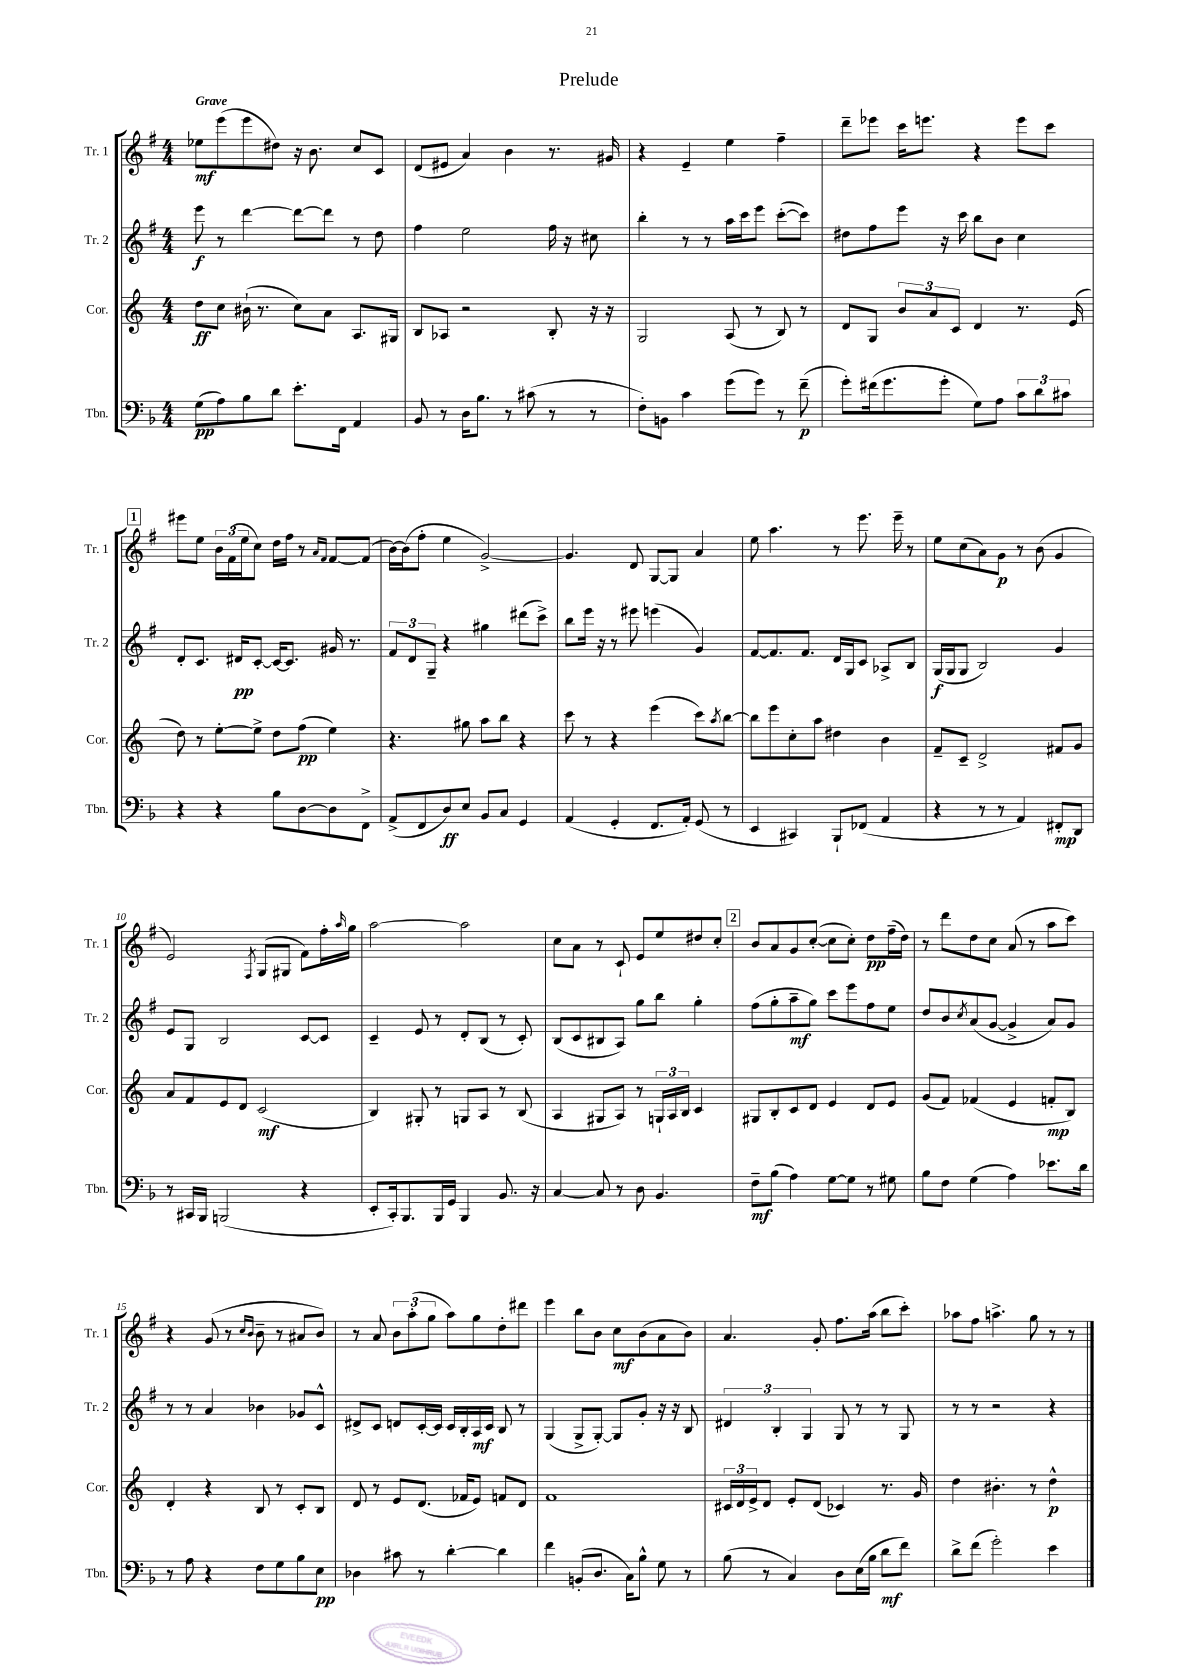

**kern	**kern	**kern	**kern
*staff4	*staff3	*staff2	*staff1
*clefF4	*clefG2	*clefG2	*clefG2
*k[b-]	*k[]	*k[f#]	*k[f#]
*M4/4	*M4/4	*M4/4	*M4/4
(8G\L	8dd\L	8eee\	8ee-\L
8A\)	8cc\J	8r	(8eee\
8B-\	(16b#`\	[4ddd\	8eee\
.	8.r	.	.
8d\J	.	.	8dd#\J)
8.e'\L	8cc\L)	8ddd\_L	16r
.	.	.	8.b\
.	8a\J	8ddd\]J	.
16FF\Jk	.	.	.
4AA/	8.A/L	8r	8cc/L
.	.	8dd\	8c/J
.	16G#/Jk	.	.
=	=	=	=
8BB-/	8B/L	4ff#\	(8d/L
8r	8A-/J	.	8e#/J
16D\LK	2r	2ee\	4a/)
8.B-\J	.	.	.
8r	.	.	4b\
(8c#\	.	.	.
8r	8B'/	16ff#\	8.r
.	.	16r	.
8r	16r	8cc#\	.
.	16r	.	16g#/
=	=	=	=
8F'\L)	2G/	4bb'\	4r
8BB\J	.	.	.
4c\	.	8r	4e~/
.	.	8r	.
(8g\L	(8A/	16aa\LL	4ee\
.	.	16ccc\J	.
8g\J)	8r	8eee\J	.
8r	8B/)	([8ccc'\L	4ff#~\
(8f~\	8r	8ccc\]J)	.
=	=	=	=
8g'\L)	8d/L	8dd#\L	8ddd~\L
(16f#\k	8G/J	8ff#\	8eee-\J
8.g\	.	.	.
.	12b/L	8eee\J	16ccc\LK
.	.	.	8.eee\J
.	12a/	.	.
8g'\J	.	16r	.
.	12c/J	.	.
.	.	16ccc\	.
8G\L)	4d/	8bb\L	4r
8A\J	.	8b\J	.
12c\L	8.r	4cc\	8eee\L
12d\	.	.	.
.	.	.	8ccc\J
12c#\J	.	.	.
.	(16e/	.	.
=	=	=	=
4r	8dd\)	8d'/L	8eee#\L
.	8r	8.c/J	8ee\J
4r	[8ee'\L	.	24b\LL
.	.	.	(24f#\
.	.	16d#/LK	.
.	.	.	24ee\J
.	8ee^\]J	[8c'/J	8cc\J)
8B-\L	8dd\L	16c/_LK	16dd\LL
.	.	8.c/]J	16ff#\JJ
[8D\	(8ff\J	.	8r
.	.	.	16qqa/LL
.	.	.	16qqf#/JJ
8D\]	4ee\)	16g#/	[8f#/L
.	.	8.r	.
8FF^\J	.	.	(8f#/]J
=	=	=	=
(8AA^/L	4.r	12f#/L	[16b\LL)
.	.	.	(16b\]J
.	.	12d/	.
8FF/	.	.	8ff#'\J
.	.	12G~/J	.
8D/)	.	4r	4ee\
8E/J	8gg#\	.	.
8BB-/L	8aa\L	4gg#\	[2g^/)
8C/J	8bb\J	.	.
4GG/	4r	(8ddd#\L	.
.	.	8ccc^\J)	.
=	=	=	=
(4AA/	8ccc\	8bb\L	4.g/]
.	8r	16eee\Jk	.
.	.	16r	.
4GG'/	4r	8r	.
.	.	8eee#\	8d/
8.FF/L	(4eee\	(4eee\	[8G/L
.	.	.	8G/]J
16AA'/Jk)	.	.	.
(8GG/	8ccc\L)	4g/)	4a/
.	8qaa/	.	.
8r	[8bb\J	.	.
=	=	=	=
4EE/	8bb\]L	[8f#/L	8ee\
.	8eee\	8.f#/]	4.aa\
4CC#/)	8cc'\	.	.
.	.	8.f#/J	.
.	8aa\J	.	.
8BBB-`/L	4dd#\	16d/LL	8r
.	.	16G/J	.
(8FF-/J	.	8c/J	8.eee\
4AA/	4b\	8A-^/L	.
.	.	.	16eee~\
.	.	8B/J	8r
=	=	=	=
4r	8f~/L	(16G/LL	8ee\L
.	.	16G/J	.
.	8c~/J	8G/J	(8cc\
8r	2d^/	2B/)	8a\)
8r	.	.	8g\J
4AA/)	.	.	8r
.	.	.	(8b\
8FF#'/L	8f#/L	4g/	4g/
8DD/J	8g/J	.	.
=	=	=	=
8r	8a/L	8e/L	2e/)
16CC#/LL	8f/	8G/J	.
16BBB-/JJ	.	.	.
(2BBB/	8e/	2B/	.
.	8d/J	.	.
.	.	.	8qF#/
.	(2c/	.	(8G/L
.	.	.	8G#/J
4r	.	[8c/L	8f#\L)
.	.	8c/]J	16ff#'\L
.	.	.	16qqaa/
.	.	.	16gg\JJ
=	=	=	=
8EE'/L	4B/)	4c~/	[2aa\
16CC'/k)	.	.	.
8.BBB-/	.	.	.
.	8G#'/	8e/	.
16BBB-/L	8r	8r	.
16GG/JJ	.	.	.
4BBB-/	8G/L	8d'/L	2aa\]
.	8A/J	(8B/J	.
8.BB-/	8r	8r	.
.	(8B/	8c'/)	.
16r	.	.	.
=	=	=	=
[4C/	4A/	(8B/L	8cc\L
.	.	8c/	8a\J
8C/]	8G#/L	8B#/	8r
8r	8A/J)	8A/J)	8c`/
8D\	8r	8gg\L	8e/L
4.BB-/	24G`/LL	8bb\J	8ee/
.	24A/	.	.
.	24B/JJ	.	.
.	4c/	4gg'\	8dd#/
.	.	.	8cc'/J
=	=	=	=
8F~\L	8G#/L	(8ff#\L	8b/L
(8B-\J	8B'/	8gg'\	8a/
4A\)	8c/	8aa~\	8g/
.	8d/J	8gg\J)	([8cc'/J
[8G\L	4e/	8ccc\L	8cc\]L
8G\]J	.	8eee\	8cc'\J)
8r	8d/L	8ff#\	8dd\L
8G#\	8e/J	8ee\J	(16ff#~\L
.	.	.	16dd\JJ)
=	=	=	=
8B-\L	(8g/L	8dd/L	8r
8F\J	8f/J)	8b/	8ddd\L
.	.	8qcc/	.
(4G\	(4f-/	(8a/	8dd\
.	.	[8g/J	8cc\J
4A\)	4e/	4g^/]	(8a/
.	.	.	8r
8.e-\L	8f'/L	8a/L)	8aa\L
.	8B/J)	8g/J	8ccc\J)
16d\Jk	.	.	.
=	=	=	=
8r	4d'/	8r	4r
8A\	.	8r	.
4r	4r	4a/	(8g/
.	.	.	8r
.	.	.	16qqcc/LL
.	.	.	16qqb/JJ
8F\L	8B/	4b-\	8b~\
8G\	8r	.	8r
8B-\	8c'/L	8g-/L	8a#/L
8E\J	8B/J	8c^^/J	8b/J)
=	=	=	=
4D-\	8d/	8d#^/L	8r
.	8r	8c/J	8a/
8c#\	8e/L	8d/L	12b\L
.	.	.	(12aa'\
8r	(8.d/J	[16c'/L	.
.	.	.	12gg\J
.	.	16c/]JJ	.
[4d'\	.	16c/LL	8aa\L)
.	16f-/LK	16B'/	.
.	8e/J)	16A/	8gg\
.	.	16c/JJ	.
4d\]	8f/L	8B/	8dd'\
.	8d/J	8r	8ddd#\J
=	=	=	=
4f\	1f	(4G/	4eee\
(8BB'/L	.	8G^/L	8bb\L
8.D/J	.	[8G'/J)	8b\J
.	.	8G/]L	8cc\L
16C\LK)	.	.	.
8B-^^\J	.	8g'/J	(8b\
8G\	.	16r	8a\
.	.	16r	.
8r	.	8B/	8b\J)
=	=	=	=
(8B-\	24c#/LL	6d#/	4.a/
.	24d/	.	.
.	24e^/J	.	.
8r	8d/J	.	.
.	.	6B'/	.
4C/)	8e'/L	.	.
.	.	6G/	.
.	(8d/J	.	8g'/
8D\L	4c-/)	8G/	8.ff#\L
(16E\L	.	8r	.
16B-\JJ	.	.	(16aa\Jk
8d\L	8.r	8r	8bb\L
8f\J)	.	8G/	8ccc'\J)
.	16g/	.	.
=	=	=	=
8d^\L	4dd\	8r	8aa-\L
(8f\J	.	8r	8ff#\J
2g'\)	4.b#'\	2r	4.aa^\
.	8r	.	8gg\
4e\	4dd^^\	4r	8r
.	.	.	8r
==	==	==	==
*-	*-	*-	*-
